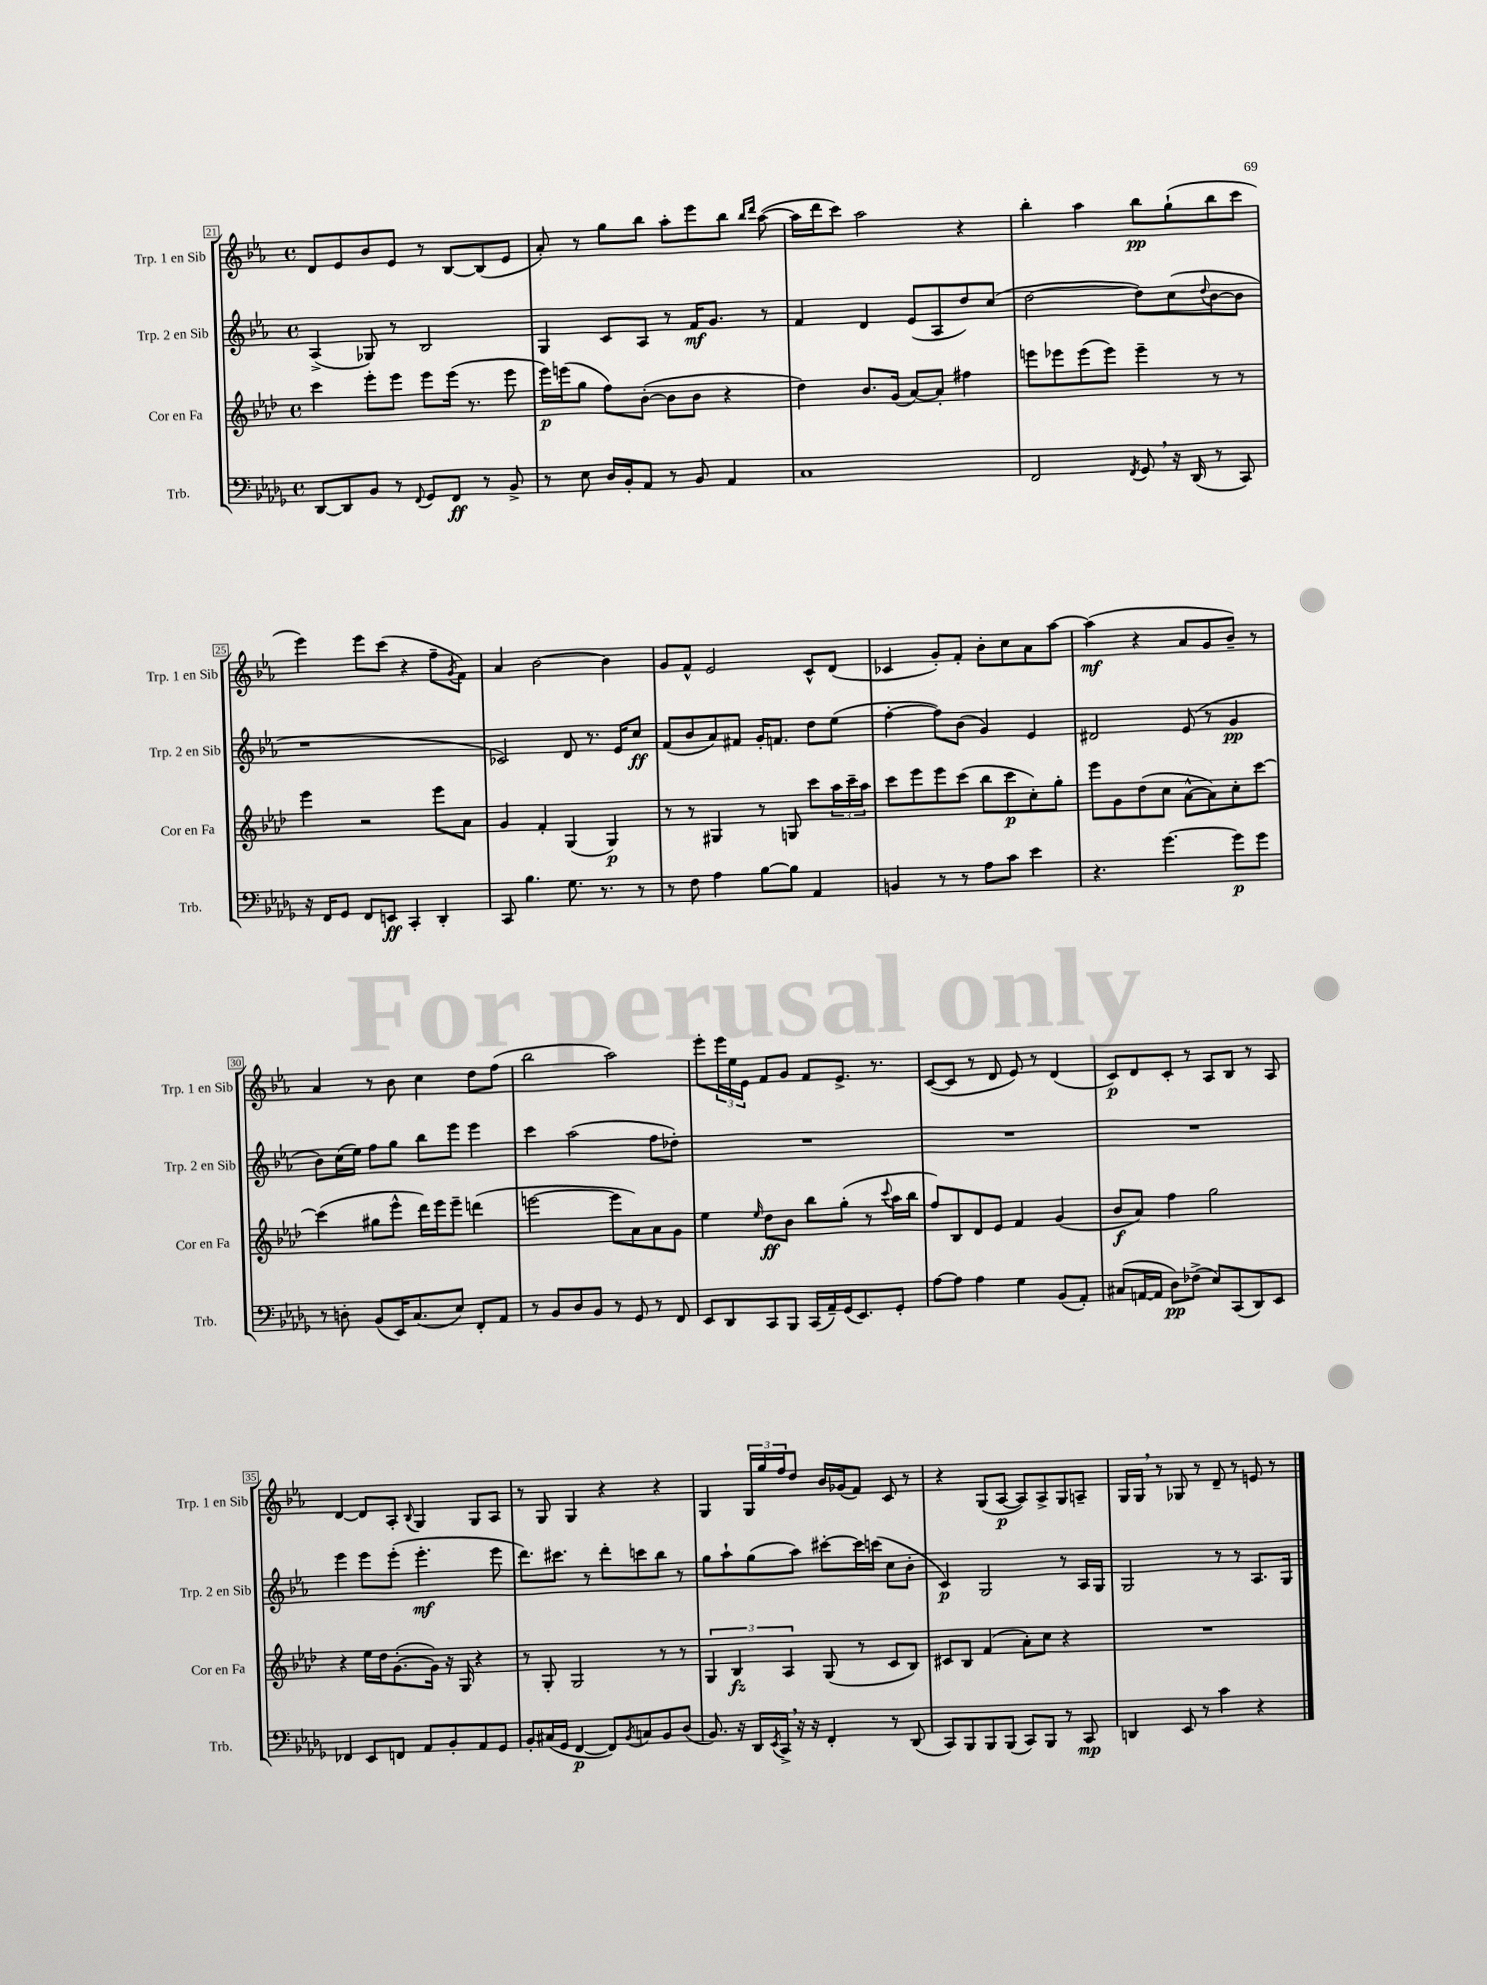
<<
\new StaffGroup <<
\new Staff = "s0" \with { instrumentName = "Trp. 1 en Sib" shortInstrumentName = "Trp. 1 en Sib" } {
    \clef treble \key ees \major \defaultTimeSignature \time 4/4
    d'8 ees'8 bes'8 ees'8 r8 bes8~ bes8( ees'8 |
    aes'8-.) r8 g''8 bes''8 aes''8-. ees'''8 bes''8 \grace { bes''16 d'''16 } aes''8~( |
    aes''16 d'''16 c'''8) aes''2 r4 |
    bes''4-. aes''4 bes''8\pp g''8-!( bes''8 c'''8 |
    ees'''4) ees'''8 c'''8( r4 f''8-- \acciaccatura { g'8 } f'8) |
    aes'4 bes'2~ bes'4 |
    g'8 f'8-^ ees'2 c'8-^ d'8( |
    ces'4 g'8-.) f'8-. bes'8-. c''8 aes'8 aes''8~ |
    aes''4\mf( r4 aes'8 g'8 bes'8--) r8 |
    aes'4 r8 bes'8 c''4 d''8 f''8( |
    bes''2 aes''2) |
    ees'''8-. \tuplet 3/2 { ees'''16 ees''16 ees'16 } f'8 g'8 f'8 ees'8.-> r8. |
    c'8~( c'8 r8 d'8 ees'8) r8 d'4( |
    c'8\p) d'8 c'8-. r8 aes8 bes8 r8 aes8 |
    d'4~ d'8 aes8-. \appoggiatura { bes8 } g4 g8 aes8 |
    r8 g8 g4 r4 r4 |
    g4 \tuplet 3/2 { g16 g''16 f''16 } d''8 bes'16 ges'16( f'8) c'8 r8 |
    r4 g8( aes8~\p aes8) aes8-> g8 a8-- |
    g16 g16 \breathe r8 ges8 r8 d'8-- r8 e'8 r8 \bar "|." |
}
\new Staff = "s1" \with { instrumentName = "Trp. 2 en Sib" shortInstrumentName = "Trp. 2 en Sib" } {
    \clef treble \key ees \major \defaultTimeSignature \time 4/4
    aes4->( ges8) r8 bes2 |
    g4 c'8 aes8 r8 f'16\mf g'8. r8 |
    f'4 d'4 ees'8( aes8 d''8) c''8( |
    d''2~ d''8) c''8( \appoggiatura { d''8 } bes'8~ bes'8 |
    r1 |
    ces'2) d'8 r8. ees'16 c''8\ff |
    f'8( bes'8 aes'8) fis'8 g'16-. f'8. d''8 ees''8( |
    f''4~-. f''8) bes'8( g'4) ees'4 |
    dis'2 ees'8( r8 g'4\pp |
    bes'8) c''16( ees''16) f''8 g''8 bes''8 ees'''8 ees'''4 |
    c'''4 aes''2( f''8 des''8-.) |
    R1 |
    R1 |
    R1 |
    ees'''4 ees'''8 ees'''8-.( ees'''4.-.\mf ees'''8 |
    d'''8.) cis'''8. r8 d'''8-. c'''8 bes''8 r8 |
    g''8 aes''8-! g''8( aes''8) cis'''8~-. cis'''16 c'''16( c''8 bes'8-. |
    c'4\p) g2 r8 aes16 g16 |
    g2 r8 r8 aes8. g16 \bar "|." |
}
\new Staff = "s2" \with { instrumentName = "Cor en Fa" shortInstrumentName = "Cor en Fa" } {
    \clef treble \key aes \major \defaultTimeSignature \time 4/4
    c'''4 ees'''8-. ees'''8 ees'''8 ees'''16( r8. ees'''8 |
    ees'''16\p) e'''16( g''8 f''8) bes'8~-.( bes'8 bes'8 r4 |
    des''4) bes'8. g'16( aes'8~) aes'8-. fis''4 |
    e'''8 ees'''8 ees'''8( ees'''8) ees'''4-- r8 r8 |
    ees'''4 r2 ees'''8 aes'8 |
    g'4 f'4-. g4( g4\p) |
    r8 r8 gis4 r8 g8 c'''8 \tuplet 3/2 { aes''16 c'''16-- aes''16 } |
    c'''8 ees'''8 ees'''8 c'''8( bes''8 c'''8\p c''8-.) g''8-. |
    ees'''8 g'8 des''8( c''8 aes'8~-^ aes'8) c''8-. c'''8~ |
    c'''4( gis''8 ees'''8-^ des'''16) ees'''16 ees'''8-- d'''4( |
    e'''2~ e'''8 aes'8) aes'8 g'8 |
    ees''4 \grace { ees''16 } des''8\ff bes'8 bes''8 g''8-.( r8 \appoggiatura { c'''8 } aes''16 bes''16 |
    f''8) bes8 des'8 ees'8 f'4 g'4( |
    bes'8\f aes'8) f''4 g''2 |
    r4 ees''16 des''16 g'8.~-.( g'16) r16 g16 r4 |
    r8 g8-. g2 r8 r8 |
    \tuplet 3/2 { g4 bes4\fz aes4 } g8( r8 c'8 bes8) |
    cis'8 bes8 f'4( aes'8-.) c''8 r4 |
    R1 \bar "|." |
}
\new Staff = "s3" \with { instrumentName = "Trb." shortInstrumentName = "Trb." } {
    \clef bass \key des \major \defaultTimeSignature \time 4/4
    des,8~ des,8 bes,8 r8 \appoggiatura { f,8 } ges,8 f,8\ff r8 bes,8-> |
    r8 ees8 des16 bes,16-. aes,8 r8 bes,8 aes,4 |
    c1 |
    f,2 \acciaccatura { f,8 } ges,8 \breathe r16 des,16( r8 c,8) |
    r16 f,16 ges,8 f,8 e,8\ff c,4-. des,4-. |
    c,8 bes4. ges8. r8. r8 |
    r8 f8 aes4 bes8~ bes8 aes,4 |
    b,4 r8 r8 aes8 c'8 ees'4 |
    r4. ges'4.~ ges'8\p ges'8 |
    r8 d8-. bes,8( ees,16) c8.( ees8) f,8-. aes,8 |
    r8 bes,8 des8 bes,8 r8 ges,8 r8 f,8 |
    ees,8 des,8 c,8 bes,,8 c,16( aes,16--) ges,16( ees,8.) ges,8-. |
    aes8~ aes8 aes4 ges4 bes,8( aes,8-.) |
    cis8( a,16~ a,16 des8\pp) fes8->( ees8) c,8( des,8) ees,8 |
    fes,4 ees,8 f,8 aes,8 bes,8-. aes,8 ges,8 |
    bes,8-. cis16( ges,16 f,4~\p f,8) \acciaccatura { bes,8 } c8 bes,8 des8( |
    bes,8.) r16 des,16 \acciaccatura { ees,8 } c,16-> \breathe r16 r16 f,4-. r8 des,8( |
    c,8) bes,,8 bes,,8 bes,,8( c,8) bes,,8 r8 c,8\mp |
    d,4 ees,8 r8 c'4 r4 \bar "|." |
}
>>
>>
\layout { \context { \Score currentBarNumber = #21 \override BarNumber.stencil = #(make-stencil-boxer 0.1 0.3 ly:text-interface::print) } }
